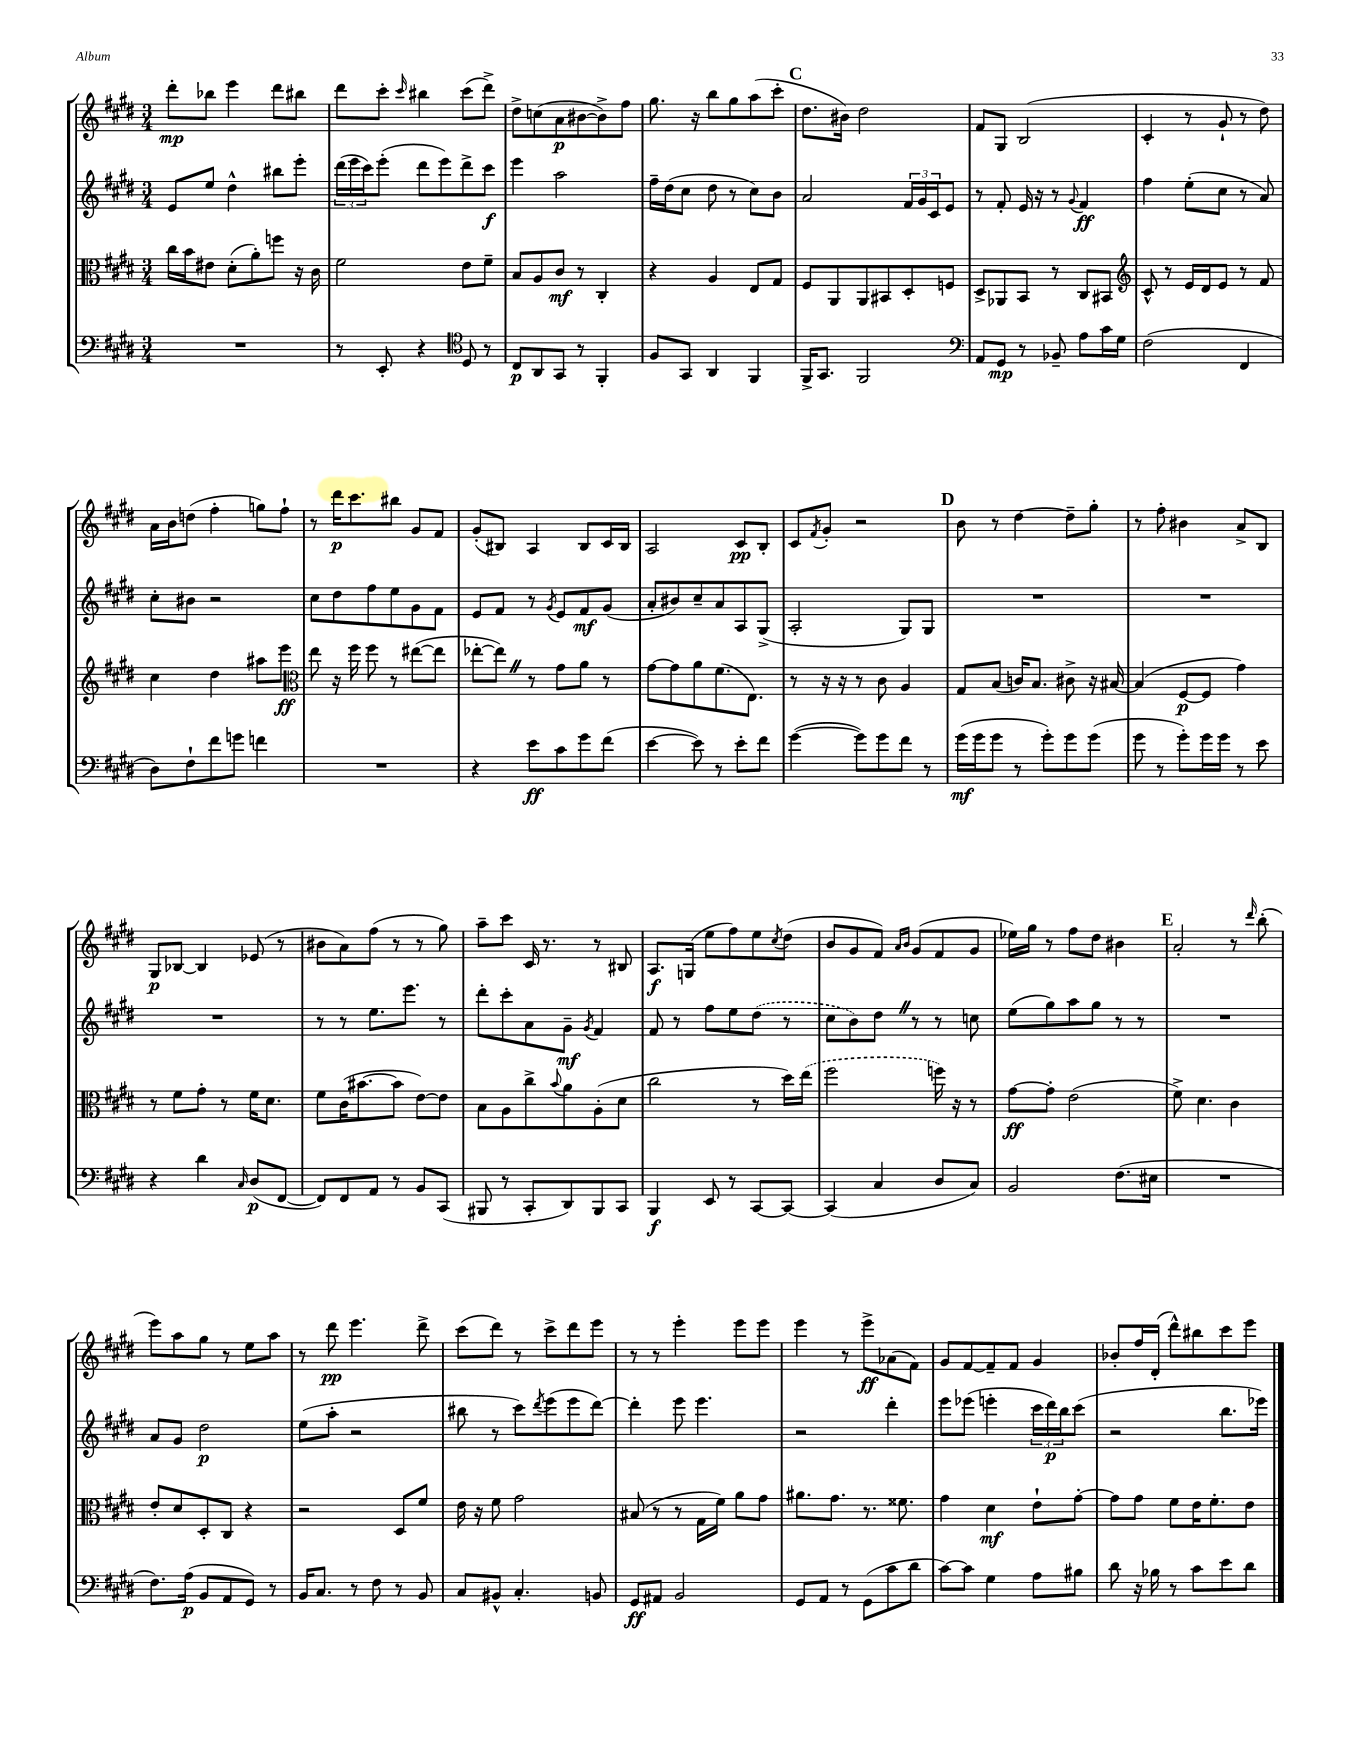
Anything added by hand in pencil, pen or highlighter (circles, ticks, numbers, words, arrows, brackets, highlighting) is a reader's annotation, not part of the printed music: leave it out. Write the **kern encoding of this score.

**kern	**dynam	**kern	**dynam	**kern	**dynam	**kern	**dynam
*part4	*part4	*part3	*part3	*part2	*part2	*part1	*part1
*staff4	*staff4	*staff3	*staff3	*staff2	*staff2	*staff1	*staff1
*clefF4	*	*clefC3	*	*clefG2	*	*clefG2	*
*k[f#c#g#d#]	*	*k[f#c#g#d#]	*	*k[f#c#g#d#]	*	*k[f#c#g#d#]	*
*M3/4	*	*M3/4	*	*M3/4	*	*M3/4	*
=17	=17	=17	=17	=17	=17	=17	=17
2.r	.	16cc#\LL	.	8e/L	.	8ddd#'\L	mp
.	.	16b\J	.	.	.	.	.
.	.	8e#X\J	.	8ee/J	.	8bb-X\J	.
.	.	(8d#'\L	.	4dd#^^\	.	4eee\	.
.	.	8a'\)	.	.	.	.	.
.	.	8ffn\J	.	8bb#X\L	.	8ddd#\L	.
.	.	16r	.	8eee'\J	.	8bb#X\J	.
.	.	16c#\	.	.	.	.	.
=18	=18	=18	=18	=18	=18	=18	=18
8r	.	2f#\	.	(24ddd#\LL	.	8ddd#\L	.
.	.	.	.	24eee\	.	.	.
.	.	.	.	24ccc#\J)	.	.	.
8EE'/	.	.	.	(8eee'\J	.	8ccc#'\J	.
.	.	.	.	.	.	16qqccc#/	.
4r	.	.	.	8ddd#\L	.	4bb#X\	.
.	.	.	.	8eee\)	.	.	.
*clefC4	*	*	*	*	*	*	*
8D#/	.	8e\L	.	8ddd#^\	.	(8ccc#\L	.
8r	.	8f#~\J	.	8ccc#\J	f	8ddd#^\J)	.
=19	=19	=19	=19	=19	=19	=19	=19
8C#/L	p	8B/L	.	4eee\	.	8dd#^\L	.
8AA/	.	8A/	.	.	.	(8ccn\	.
8GG#/J	.	8c#/J	mf	2aa\	.	8a\	p
8r	.	8r	.	.	.	[8b#X\	.
4FF#'/	.	4C#'/	.	.	.	8b#^\])	.
.	.	.	.	.	.	8ff#\J	.
=20	=20	=20	=20	=20	=20	=20	=20
8F#/L	.	4r	.	16ff#~\LL	.	8.gg#\	.
.	.	.	.	(16dd#\J	.	.	.
8GG#/J	.	.	.	8cc#\J	.	.	.
.	.	.	.	.	.	16r	.
4AA/	.	4A/	.	8dd#\	.	8bb\L	.
.	.	.	.	8r	.	8gg#\	.
4FF#/	.	8E/L	.	8cc#\L)	.	(8aa\	.
.	.	8G#/J	.	8b\J	.	8ccc#'\J	.
!!LO:REH:place=s1:t=C
=21	=21	=21	=21	=21	=21	=21	=21
16FF#^/KL	.	8F#/L	.	2a/	.	8.dd#\L	.
8.GG#/J	.	.	.	.	.	.	.
.	.	8AA/	.	.	.	.	.
.	.	.	.	.	.	16b#X\Jk)	.
2FF#/	.	8AA/	.	.	.	2dd#\	.
.	.	8BB#X/	.	.	.	.	.
.	.	8D#'/	.	24f#/LL	.	.	.
.	.	.	.	24g#/	.	.	.
.	.	.	.	24c#/J	.	.	.
.	.	8Fn/J	.	8e/J	.	.	.
=22	=22	=22	=22	=22	=22	=22	=22
*clefF4	*	*	*	*	*	*	*
8AA/L	.	8D#^/L	.	8r	.	8f#/L	.
8GG#/J	mp	8AA-X/	.	8f#'/	.	8G#/J	.
8r	.	8BB/J	.	16e/	.	(2B/	.
.	.	.	.	16r	.	.	.
8BB-X~/	.	8r	.	8r	.	.	.
.	.	.	.	8qqg#/	.	.	.
8A\L	.	8C#/L	.	4f#/	ff	.	.
16c#\L	.	8BB#X/J	.	.	.	.	.
16G#\JJ	.	.	.	.	.	.	.
=23	=23	=23	=23	=23	=23	=23	=23
*	*	*clefG2	*	*	*	*	*
(2F#\	.	8c#^^/	.	4ff#\	.	4c#'/	.
.	.	8r	.	.	.	.	.
.	.	16e/LL	.	(8ee'\L	.	8r	.
.	.	16d#/J	.	.	.	.	.
.	.	8e/J	.	8cc#\J	.	8g#`/	.
4FF#/	.	8r	.	8r	.	8r	.
.	.	8f#/	.	8a/)	.	8dd#\)	.
!!LO:LB:g=z
=24	=24	=24	=24	=24	=24	=24	=24
8D#\L)	.	4cc#\	.	8cc#'\L	.	16a\LL	.
.	.	.	.	.	.	16b\J	.
8F#`\	.	.	.	8b#X\J	.	(8ddn\J	.
8f#\	.	4dd#\	.	2r	.	4ff#'\	.
8gn\J	.	.	.	.	.	.	.
4fn\	.	8aa#X\L	.	.	.	8ggn\L)	.
.	.	8eee\J	ff	.	.	8ff#`\J	.
=25	=25	=25	=25	=25	=25	=25	=25
*	*	*clefC3	*	*	*	*	*
2.r	.	8ee\	.	8cc#\L	.	8r	.
.	.	16r	.	8dd#\	.	16ddd#\KL	p
.	.	16ff#\	.	.	.	8.ccc#\	.
.	.	8ff#\	.	8ff#\	.	.	.
.	.	8r	.	8ee\	.	8bb#X\J	.
.	.	([8ee#X\L	.	8g#\	.	8g#/L	.
.	.	8ee#\J]	.	8f#\J	.	8f#/J	.
=26	=26	=26	=26	=26	=26	=26	=26
4r	.	[8ee-X'\L	.	8e/L	.	(8g#'/L	.
.	.	8ee-Z\J])	.	8f#/J	.	8B#X/J)	.
8e\L	ff	8r	.	8r	.	4A/	.
.	.	.	.	8qg#/	.	.	.
8c#\	.	8g#\L	.	8e/L	.	.	.
8g#\	.	8a\J	.	8f#/	mf	8B#/L	.
(8f#\J	.	8r	.	(8g#/J	.	16c#/L	.
.	.	.	.	.	.	16B#/JJ	.
=27	=27	=27	=27	=27	=27	=27	=27
[4e\	.	[8g#\L	.	8a'/L	.	2A/	.
.	.	8g#\]	.	8b#X/)	.	.	.
8e\])	.	8a\	.	8cc#~/	.	.	.
8r	.	(8.f#\	.	8a/	.	.	.
8e'\L	.	.	.	8A/	.	8c#/L	pp
.	.	8.E\J)	.	.	.	.	.
8f#\J	.	.	.	(8G#^/J	.	8B'/J	.
=28	=28	=28	=28	=28	=28	=28	=28
([4g#\	.	8r	.	2A'/	.	8c#/L	.
.	.	.	.	.	.	8qf#/	.
.	.	16r	.	.	.	8g#'/J	.
.	.	16r	.	.	.	.	.
8g#\L])	.	8r	.	.	.	2r	.
8g#\	.	8c#\	.	.	.	.	.
8f#\J	.	4A/	.	8G#/L)	.	.	.
8r	.	.	.	8G#/J	.	.	.
!!LO:REH:place=s1:t=D
=29	=29	=29	=29	=29	=29	=29	=29
(16g#\LL	mf	8G#/L	.	2.r	.	8b\	.
16g#\J	.	.	.	.	.	.	.
8g#\J	.	(8B/J	.	.	.	8r	.
8r	.	16cn/KL)	.	.	.	[4dd#\	.
.	.	8.B/J	.	.	.	.	.
8g#'\L)	.	.	.	.	.	.	.
8g#\	.	8c#X^\	.	.	.	8dd#~\L]	.
(8g#\J	.	16r	.	.	.	8gg#'\J	.
.	.	[16B#X/	.	.	.	.	.
=30	=30	=30	=30	=30	=30	=30	=30
8g#\	.	(4B#/]	.	2.r	.	8r	.
8r	.	.	.	.	.	8ff#'\	.
8g#'\L)	.	[8F#/L	p	.	.	4b#X\	.
16g#\L	.	8F#/J]	.	.	.	.	.
16g#\JJ	.	.	.	.	.	.	.
8r	.	4g#\)	.	.	.	8a^/L	.
8e\	.	.	.	.	.	8B/J	.
!!LO:LB:g=z
=31	=31	=31	=31	=31	=31	=31	=31
4r	.	8r	.	2.r	.	8G#/L	p
.	.	8f#\L	.	.	.	[8B-X/J	.
4d#\	.	8g#'\J	.	.	.	4B-/]	.
.	.	8r	.	.	.	.	.
16qqC#/	.	.	.	.	.	.	.
(8D#/L	p	16f#\KL	.	.	.	(8e-X/	.
.	.	8.d#\J	.	.	.	.	.
[8FF#/J	.	.	.	.	.	8r	.
=32	=32	=32	=32	=32	=32	=32	=32
8FF#/L])	.	8f#\L	.	8r	.	8b#X\L	.
8FF#/	.	(16c#\K	.	8r	.	8a\)	.
.	.	[8.b#X\	.	.	.	.	.
8AA/J	.	.	.	8.ee\L	.	(8ff#\J	.
8r	.	8b#\J]	.	.	.	8r	.
.	.	.	.	8.eee\J	.	.	.
8BB/L	.	[8e\L)	.	.	.	8r	.
(8CC#/J	.	8e\J]	.	8r	.	8gg#\)	.
=33	=33	=33	=33	=33	=33	=33	=33
8BBB#X/	.	8B\L	.	8ddd#'\L	.	8aa~\L	.
8r	.	8A\	.	8ccc#'\	.	8ccc#\J	.
8CC#'/L	.	8cc#^\	.	8a\	.	16c#/	.
.	.	.	.	.	.	8.r	.
.	.	8qqb/	.	.	.	.	.
8DD#/)	.	8a\	.	8g#~\J	mf	.	.
.	.	.	.	8qg#/	.	.	.
8BBB#/	.	(8A'\	.	4f#/	.	8r	.
8CC#/J	.	8d#\J	.	.	.	8B#X/	.
=34	=34	=34	=34	=34	=34	=34	=34
4BBB/	f	2cc#\	.	8f#/	.	8.A/L	f
.	.	.	.	8r	.	.	.
.	.	.	.	.	.	(16Gn/Jk	.
8EE/	.	.	.	8ff#\L	.	8ee\L	.
8r	.	.	.	8ee\	.	8ff#\)	.
[8CC#/L	.	8r	.	(8dd#\J	.	8ee\	.
.	.	.	.	.	.	8qcc#/	.
8CC#/J_	.	16dd#\LL)	.	8r	.	(8dd#\J	.
.	.	(16ee\JJ	.	.	.	.	.
=35	=35	=35	=35	=35	=35	=35	=35
(4CC#/]	.	2ff#\	.	8cc#\L	.	8b/L	.
.	.	.	.	8b\)	.	8g#/	.
4C#/	.	.	.	8dd#Z\J	.	8f#/J)	.
.	.	.	.	.	.	16qqa/LL	.
.	.	.	.	.	.	16qqb/JJ	.
.	.	.	.	8r	.	(8g#/L	.
8D#/L	.	16ffn\)	.	8r	.	8f#/	.
.	.	16r	.	.	.	.	.
8C#/J)	.	8r	.	8ccn\	.	8g#/J	.
=36	=36	=36	=36	=36	=36	=36	=36
2BB/	.	[8g#\L	ff	(8ee\L	.	16ee-X\LL)	.
.	.	.	.	.	.	16gg#\JJ	.
.	.	8g#'\J]	.	8gg#\)	.	8r	.
.	.	(2e\	.	8aa\	.	8ff#\L	.
.	.	.	.	8gg#\J	.	8dd#\J	.
(8.F#\L	.	.	.	8r	.	4b#X\	.
.	.	.	.	8r	.	.	.
16E#X\Jk	.	.	.	.	.	.	.
!!LO:REH:place=s1:t=E
=37	=37	=37	=37	=37	=37	=37	=37
2.r	.	8f#^\)	.	2.r	.	2a'/	.
.	.	4.d#\	.	.	.	.	.
.	.	4c#\	.	.	.	8r	.
.	.	.	.	.	.	16qqddd#/	.
.	.	.	.	.	.	(8bb'\	.
!!LO:LB:g=z
=38	=38	=38	=38	=38	=38	=38	=38
8.F#\L)	.	8e'/L	.	8a/L	.	8eee\L)	.
.	.	8d#/	.	8g#/J	.	8aa\	.
(16A\Jk	p	.	.	.	.	.	.
8BB/L	.	8D#'/	.	2dd#\	p	8gg#\J	.
8AA/	.	8C#/J	.	.	.	8r	.
8GG#/J)	.	4r	.	.	.	8ee\L	.
8r	.	.	.	.	.	8aa\J	.
=39	=39	=39	=39	=39	=39	=39	=39
16BB/KL	.	2r	.	(8ee\L	.	8r	.
8.C#/J	.	.	.	.	.	.	.
.	.	.	.	8aa'\J	.	8ddd#\	pp
8r	.	.	.	2r	.	4.eee\	.
8F#\	.	.	.	.	.	.	.
8r	.	8D#/L	.	.	.	.	.
8BB/	.	8f#/J	.	.	.	8ddd#^\	.
=40	=40	=40	=40	=40	=40	=40	=40
8C#/L	.	16e\	.	8bb#X\	.	(8ccc#\L	.
.	.	16r	.	.	.	.	.
8BB#X^^/J	.	8f#\	.	8r	.	8ddd#\J)	.
4.C#'/	.	2g#\	.	8ccc#\L)	.	8r	.
.	.	.	.	8qddd#/	.	.	.
.	.	.	.	(8eee\	.	8ccc#^\L	.
.	.	.	.	8eee\	.	8ddd#\	.
8BBn/	.	.	.	[8ddd#\J)	.	8eee\J	.
=41	=41	=41	=41	=41	=41	=41	=41
8GG#/L	ff	(8B#X/	.	4ddd#'\]	.	8r	.
8AA#X/J	.	8r	.	.	.	8r	.
2BB/	.	8r	.	8eee\	.	4eee'\	.
.	.	16G#\LL	.	4.eee\	.	.	.
.	.	16f#\JJ)	.	.	.	.	.
.	.	8a\L	.	.	.	8eee\L	.
.	.	8g#\J	.	.	.	8eee\J	.
=42	=42	=42	=42	=42	=42	=42	=42
8GG#/L	.	8.a#X\L	.	2r	.	4eee\	.
8AA/J	.	.	.	.	.	.	.
.	.	8.g#\J	.	.	.	.	.
8r	.	.	.	.	.	8r	.
(8GG#\L	.	8.r	.	.	.	8eee^\L	ff
8c#\	.	.	.	4ddd#'\	.	(8a-X\	.
.	.	8.f##X\	.	.	.	.	.
8d#\J	.	.	.	.	.	8f#\J)	.
=43	=43	=43	=43	=43	=43	=43	=43
[8c#\L)	.	4g#\	.	8eee\L	.	8g#/L	.
8c#\J]	.	.	.	(8eee-X\J	.	[8f#/	.
4G#\	.	4d#\	mf	4eeen'\	.	8f#~/]	.
.	.	.	.	.	.	8f#/J	.
8A\L	.	8e`\L	.	24ccc#\LL	.	4g#/	.
.	.	.	.	24ddd#\)	p	.	.
.	.	.	.	24bb\J	.	.	.
8B#X\J	.	[8g#'\J	.	(8ccc#\J	.	.	.
=44	=44	=44	=44	=44	=44	=44	=44
8d#\	.	8g#\L]	.	2r	.	8b-X'/L	.
16r	.	8g#\J	.	.	.	16ff#/L	.
16B-X\	.	.	.	.	.	(16d#'/JJ	.
8r	.	8f#\L	.	.	.	8ddd#^^\L)	.
8c#\L	.	16e\K	.	.	.	8bb#X\	.
.	.	8.f#'\	.	.	.	.	.
8e\	.	.	.	8.bb\L	.	8ccc#\	.
8d#\J	.	8e\J	.	.	.	8eee\J	.
.	.	.	.	16eee-X\Jk)	.	.	.
==	==	==	==	==	==	==	==
*-	*-	*-	*-	*-	*-	*-	*-
